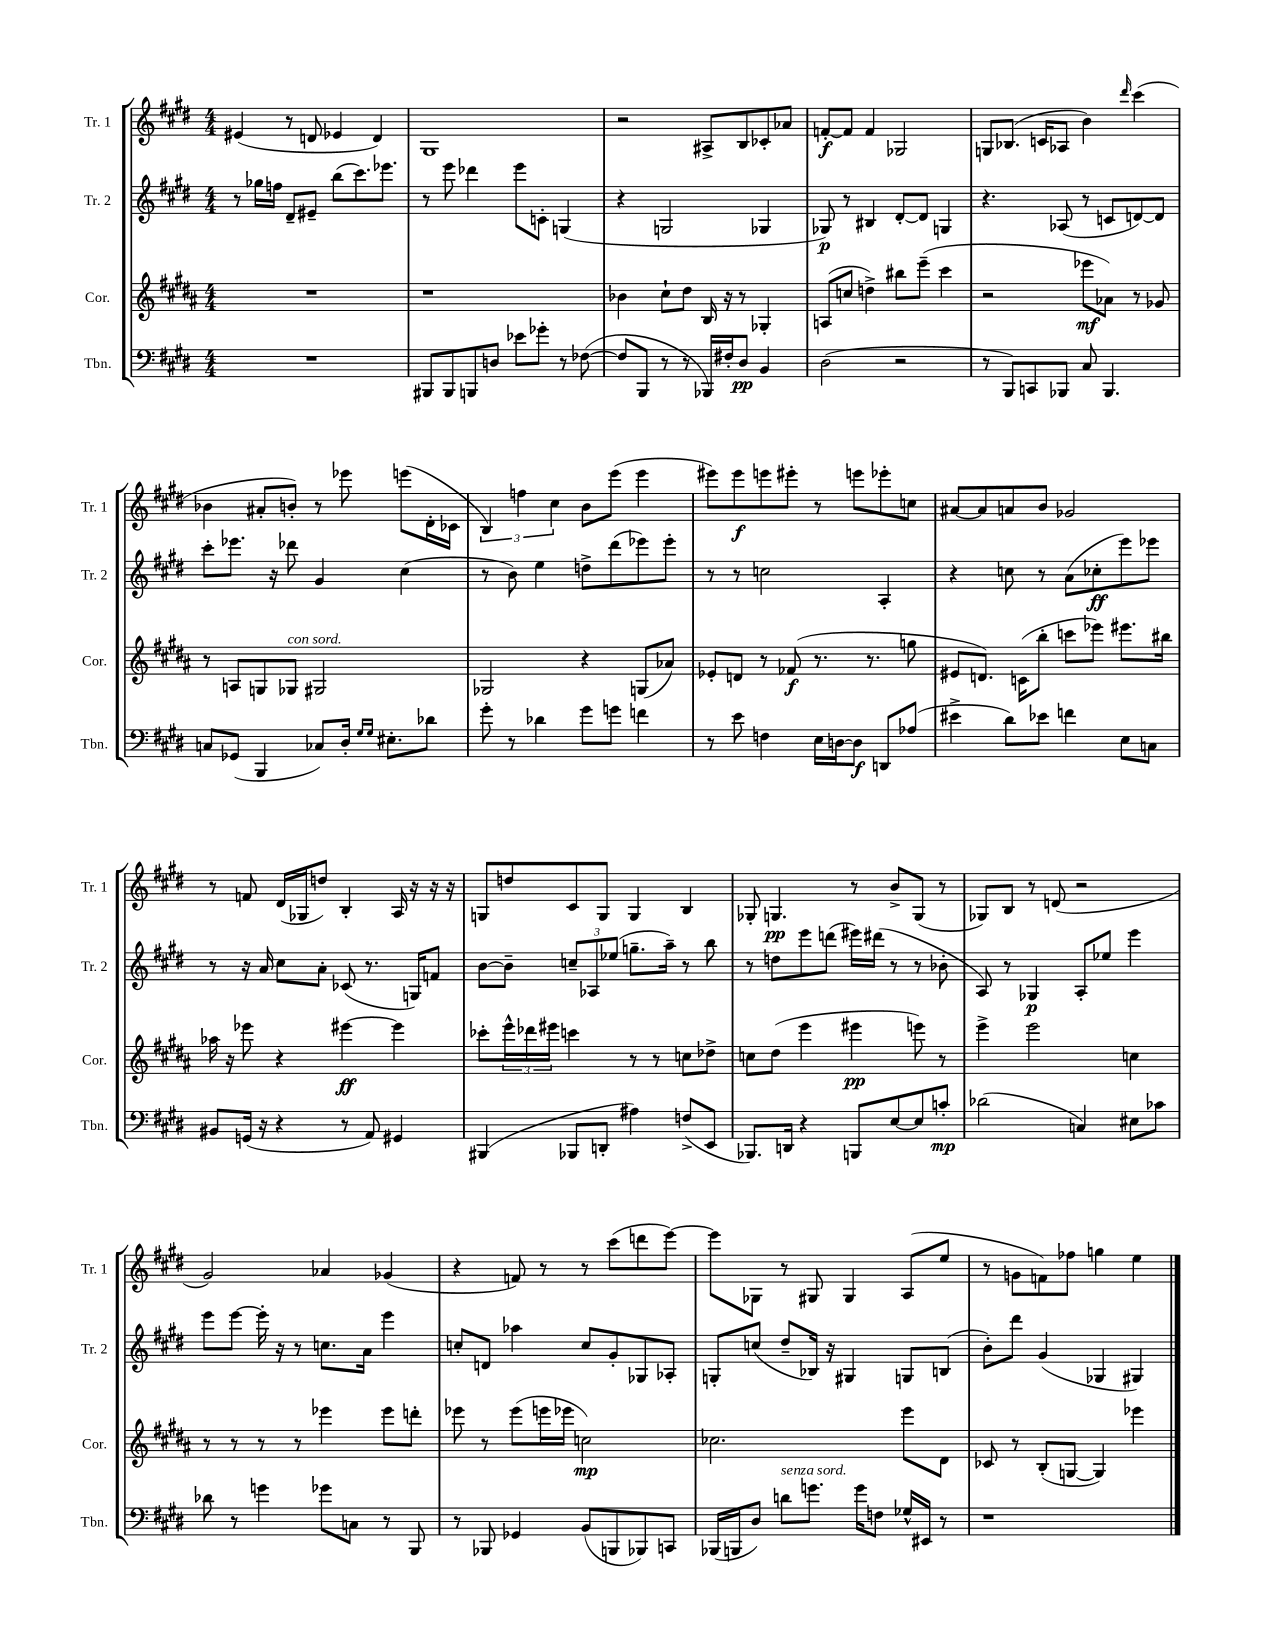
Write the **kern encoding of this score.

**kern	**dynam	**kern	**dynam	**kern	**dynam	**kern	**dynam
*part4	*part4	*part3	*part3	*part2	*part2	*part1	*part1
*staff4	*staff4	*staff3	*staff3	*staff2	*staff2	*staff1	*staff1
*I"Tbn.	*	*I"Cor.	*	*I"Tr. 2	*	*I"Tr. 1	*
*I'Tbn.	*	*I'Cor.	*	*I'Tr. 2	*	*I'Tr. 1	*
*clefF4	*	*clefG2	*	*clefG2	*	*clefG2	*
*k[f#c#g#d#]	*	*k[f#c#g#d#a#]	*	*k[f#c#g#d#]	*	*k[f#c#g#d#]	*
*M4/4	*	*M4/4	*	*M4/4	*	*M4/4	*
=60	=60	=60	=60	=60	=60	=60	=60
1r	.	1r	.	8r	.	(4e#X/	.
.	.	.	.	16gg-X\LL	.	.	.
.	.	.	.	16ffn\JJ	.	.	.
.	.	.	.	8d#~/L	.	8r	.
.	.	.	.	8e#X~/J	.	8dn/	.
.	.	.	.	(8bb\L	.	4e-X/	.
.	.	.	.	8.ccc#\)	.	.	.
.	.	.	.	.	.	4d/)	.
.	.	.	.	8.eee-X\J	.	.	.
=61	=61	=61	=61	=61	=61	=61	=61
8BBB#X/L	.	1r	.	8r	.	1G#	.
8BBB#/	.	.	.	8eee\	.	.	.
8BBBn/	.	.	.	4ddd-X\	.	.	.
8Dn/J	.	.	.	.	.	.	.
8e-X\L	.	.	.	8eee\L	.	.	.
8g-X'\J	.	.	.	8cn'\J	.	.	.
8r	.	.	.	(4Gn/	.	.	.
([8F-X\	.	.	.	.	.	.	.
=62	=62	=62	=62	=62	=62	=62	=62
8F-/L]	.	4b-X\	.	4r	.	2r	.
8BBB/J	.	.	.	.	.	.	.
8r	.	8cc#`\L	.	2Gn/	.	.	.
8r	.	8dd#\J	.	.	.	.	.
16BBB-X/LL)	.	16B/	.	.	.	8A#X^/L	.
16F#X'/J	.	16r	.	.	.	.	.
8D#/J	pp	8r	.	.	.	8B/	.
4BB/	.	4G-X'/	.	4G-X/	.	8c-X'/	.
.	.	.	.	.	.	8a-X/J	.
=63	=63	=63	=63	=63	=63	=63	=63
(2D#\	.	(8An/L	.	8G-X/)	p	[8fn'/L	f
.	.	8ccn/J	.	8r	.	8f/J]	.
.	.	4ddn^\)	.	4B#X/	.	4f/	.
2r	.	8bb#X\L	.	[8d#'/L	.	2G-X/	.
.	.	(8eee~\J	.	8d#/J]	.	.	.
.	.	4ccc#\	.	4Gn/	.	.	.
=64	=64	=64	=64	=64	=64	=64	=64
8r	.	2r	.	4.r	.	8Gn/L	.
8BBB/L)	.	.	.	.	.	(8.B-X/J	.
8CCn/	.	.	.	.	.	.	.
.	.	.	.	.	.	16cn/KL	.
8BBB-X/J	.	.	.	(8A-X/	.	8A-X/J	.
8C#/	.	8eee-X\L	mf	8r	.	4b\)	.
4.BBB-/	.	8a-X\J)	.	8cn/L	.	.	.
.	.	.	.	.	.	16qqddd#/	.
.	.	8r	.	[8dn/)	.	(4ccc#\	.
.	.	8g-X/	.	8d/J]	.	.	.
!!LO:LB:g=z
=65	=65	=65	=65	=65	=65	=65	=65
8Cn/L	.	8r	.	8ccc#'\L	.	4b-X\	.
(8GG-X/J	.	8An/L	.	8.eee-X\J	.	.	.
4BBB/	.	8Gn/	.	.	.	8a#X'/L	.
.	.	.	.	16r	.	.	.
!	!	!LO:TX:a:i:t=con sord.	!	!	!	!	!
.	.	8G-X/J	.	8ddd-X\	.	8bn'/J)	.
8C-X/L)	.	2G#X/	.	4g#/	.	8r	.
16D#'/Jk	.	.	.	.	.	8eee-X\	.
16qqG#/LL	.	.	.	.	.	.	.
16qqG#/JJ	.	.	.	.	.	.	.
8.E#X'\L	.	.	.	.	.	.	.
.	.	.	.	(4cc#\	.	(8eeen\L	.
8d-X\J	.	.	.	.	.	16d#'\L	.
.	.	.	.	.	.	16c-X\JJ	.
=66	=66	=66	=66	=66	=66	=66	=66
8g#'\	.	2G-X/	.	8r	.	6B/)	.
8r	.	.	.	8b\)	.	.	.
.	.	.	.	.	.	6ffn\	.
4d-X\	.	.	.	4ee\	.	.	.
.	.	.	.	.	.	6cc#\	.
8g#\L	.	4r	.	8ddn^\L	.	8b\L	.
8gn\J	.	.	.	(8ddd#\	.	(8eee\J	.
4fn\	.	(8Gn/L	.	8eee-X\)	.	4eee\	.
.	.	8a-X/J)	.	8eee-'\J	.	.	.
=67	=67	=67	=67	=67	=67	=67	=67
8r	.	8e-X'/L	.	8r	.	8eee#X\L)	.
8e\	.	8dn/J	.	8r	.	8eee#\	f
4Fn\	.	8r	.	2ccn\	.	8eeen\	.
.	.	(8f-X/	f	.	.	8eee#X'\J	.
16E\LL	.	8.r	.	.	.	8r	.
[16Dn\J	.	.	.	.	.	.	.
8D\J]	f	.	.	.	.	8eeen\L	.
.	.	8.r	.	.	.	.	.
8DDn/L	.	.	.	4A'/	.	8eee-X'\	.
(8A-X/J	.	8ggn\	.	.	.	8ccn\J	.
=68	=68	=68	=68	=68	=68	=68	=68
4e#X^\	.	8e#X/L	.	4r	.	[8a#X/L	.
.	.	8.dn/J)	.	.	.	8a#/]	.
8d#\L)	.	.	.	8ccn\	.	8an/	.
.	.	(16cn\KL	.	.	.	.	.
8e-X\J	.	8bb'\J	.	8r	.	8b/J	.
4fn\	.	8cccn\L	.	(8a\L	.	2g-X/	.
.	.	8eee-X\J)	.	8cc-X'\	ff	.	.
8E\L	.	8.eee#X\L	.	8eee\)	.	.	.
8Cn\J	.	.	.	8eee-X\J	.	.	.
.	.	16bb#X\Jk	.	.	.	.	.
!!LO:LB:g=z
=69	=69	=69	=69	=69	=69	=69	=69
8BB#X/L	.	16aa-X\	.	8r	.	8r	.
.	.	16r	.	.	.	.	.
(16GGn/Jk	.	8eee-X\	.	16r	.	8fn/	.
16r	.	.	.	16a/	.	.	.
4r	.	4r	.	8cc#\L	.	(16d#/LL	.
.	.	.	.	.	.	16G-X/J	.
.	.	.	.	8a'\J	.	8ddn/J)	.
8r	.	[4eee#X\	ff	(8c-X/	.	4B'/	.
8AA/)	.	.	.	8.r	.	.	.
4GG#X/	.	4eee#\]	.	.	.	16A/	.
.	.	.	.	16Gn/KL)	.	16r	.
.	.	.	.	8fn/J	.	16r	.
.	.	.	.	.	.	16r	.
=70	=70	=70	=70	=70	=70	=70	=70
(4BBB#X/	.	8ccc-X'\L	.	[8b\L	.	8Gn/L	.
.	.	24eee^^\L	.	8b~\J]	.	8ddn/	.
.	.	24ddd-X\	.	.	.	.	.
.	.	24eee#X\JJ	.	.	.	.	.
8BBB-X/L	.	4cccn\	.	12ccn~/L	.	8c#/	.
.	.	.	.	12A-X/	.	.	.
8DDn'/J	.	.	.	.	.	8G/J	.
.	.	.	.	(12ee-X/J	.	.	.
4A#X\)	.	8r	.	8.ggn~\L	.	4G/	.
.	.	8r	.	.	.	.	.
.	.	.	.	16aa~\Jk)	.	.	.
(8Fn^/L	.	8ccn\L	.	8r	.	4B/	.
8EE/J	.	8dd-X^\J	.	8bb\	.	.	.
=71	=71	=71	=71	=71	=71	=71	=71
8.BBB-X/L)	.	8ccn\L	.	8r	.	8G-X'/	.
.	.	(8dd#\J	.	8ddn\L	.	4.Gn/	pp
16DDn/Jk	.	.	.	.	.	.	.
4r	.	4eee\	.	8eee\	.	.	.
.	.	.	.	(8dddn\J	.	.	.
8BBBn/L	.	4eee#X\	pp	16eee#X\LL)	.	8r	.
.	.	.	.	(16ddd#X\JJ	.	.	.
[8E/	.	.	.	8r	.	8b^/L	.
8E/]	.	8eeen\)	.	8r	.	(8G/J	.
8cn'/J	mp	8r	.	8b-X'\	.	8r	.
=72	=72	=72	=72	=72	=72	=72	=72
(2d-X\	.	4eee^\	.	8A/)	.	8G-X/L)	.
.	.	.	.	8r	.	8B/J	.
.	.	2eee\	.	4G-X/	p	8r	.
.	.	.	.	.	.	(8dn/	.
4Cn/)	.	.	.	8A'/L	.	2r	.
.	.	.	.	8ee-X/J	.	.	.
8E#X\L	.	4ccn\	.	4eee\	.	.	.
8c-X\J	.	.	.	.	.	.	.
!!LO:LB:g=z
=73	=73	=73	=73	=73	=73	=73	=73
8d-X\	.	8r	.	8eee\L	.	2g#/)	.
8r	.	8r	.	[8eee\J	.	.	.
4gn\	.	8r	.	16eee'\]	.	.	.
.	.	.	.	16r	.	.	.
.	.	8r	.	8r	.	.	.
8g-X\L	.	4eee-X\	.	8.ccn\L	.	4a-X/	.
8Cn\J	.	.	.	.	.	.	.
.	.	.	.	16a\Jk	.	.	.
8r	.	8eee-\L	.	4eee\	.	(4g-X/	.
8BBB/	.	8dddn'\J	.	.	.	.	.
=74	=74	=74	=74	=74	=74	=74	=74
8r	.	8eee-X\	.	8ccn'/L	.	4r	.
8BBB-X/	.	8r	.	8dn/J	.	.	.
4GG-X/	.	(8eee-\L	.	4aa-X\	.	8fn/)	.
.	.	16eeen\L	.	.	.	8r	.
.	.	16eee-X\JJ	.	.	.	.	.
(8BB/L	.	2ccn\)	mp	8cc/L	.	8r	.
8BBBn/	.	.	.	8g#'/	.	(8ccc#\L	.
8BBB-X/)	.	.	.	8G-X/	.	8dddn\	.
8CCn/J	.	.	.	8A-X'/J	.	[8eee\J)	.
=75	=75	=75	=75	=75	=75	=75	=75
(16BBB-X/LL	.	2.cc-X\	.	8Gn'/L	.	8eee\L]	.
16BBBn/J	.	.	.	.	.	.	.
8D#/J)	.	.	.	(8ccn/J	.	8G-X\J	.
!LO:TX:a:i:t=senza sord.	!	!	!	!	!	!	!
8dn\L	.	.	.	8dd#~/L	.	8r	.
8.gn\J	.	.	.	16B-X/Jk)	.	8G#X/	.
.	.	.	.	16r	.	.	.
.	.	.	.	4G#X/	.	4G#/	.
16g\KL	.	.	.	.	.	.	.
8Fn\J	.	.	.	.	.	.	.
16G-X^^/LL	.	8eee\L	.	8Gn/L	.	(8A/L	.
16EE#X/JJ	.	.	.	.	.	.	.
8r	.	8d#\J	.	(8Bn/J	.	8ee/J	.
=76	=76	=76	=76	=76	=76	=76	=76
1r	.	8c-X/	.	8b'\L)	.	8r	.
.	.	8r	.	8ddd#\J	.	8gn\L	.
.	.	(8B'/L	.	(4g#/	.	8fn\)	.
.	.	[8Gn/J	.	.	.	8ff-X\J	.
.	.	4G/])	.	4G-X/	.	4ggn\	.
.	.	4eee-X\	.	4G#X/)	.	4ee\	.
==	==	==	==	==	==	==	==
*-	*-	*-	*-	*-	*-	*-	*-
